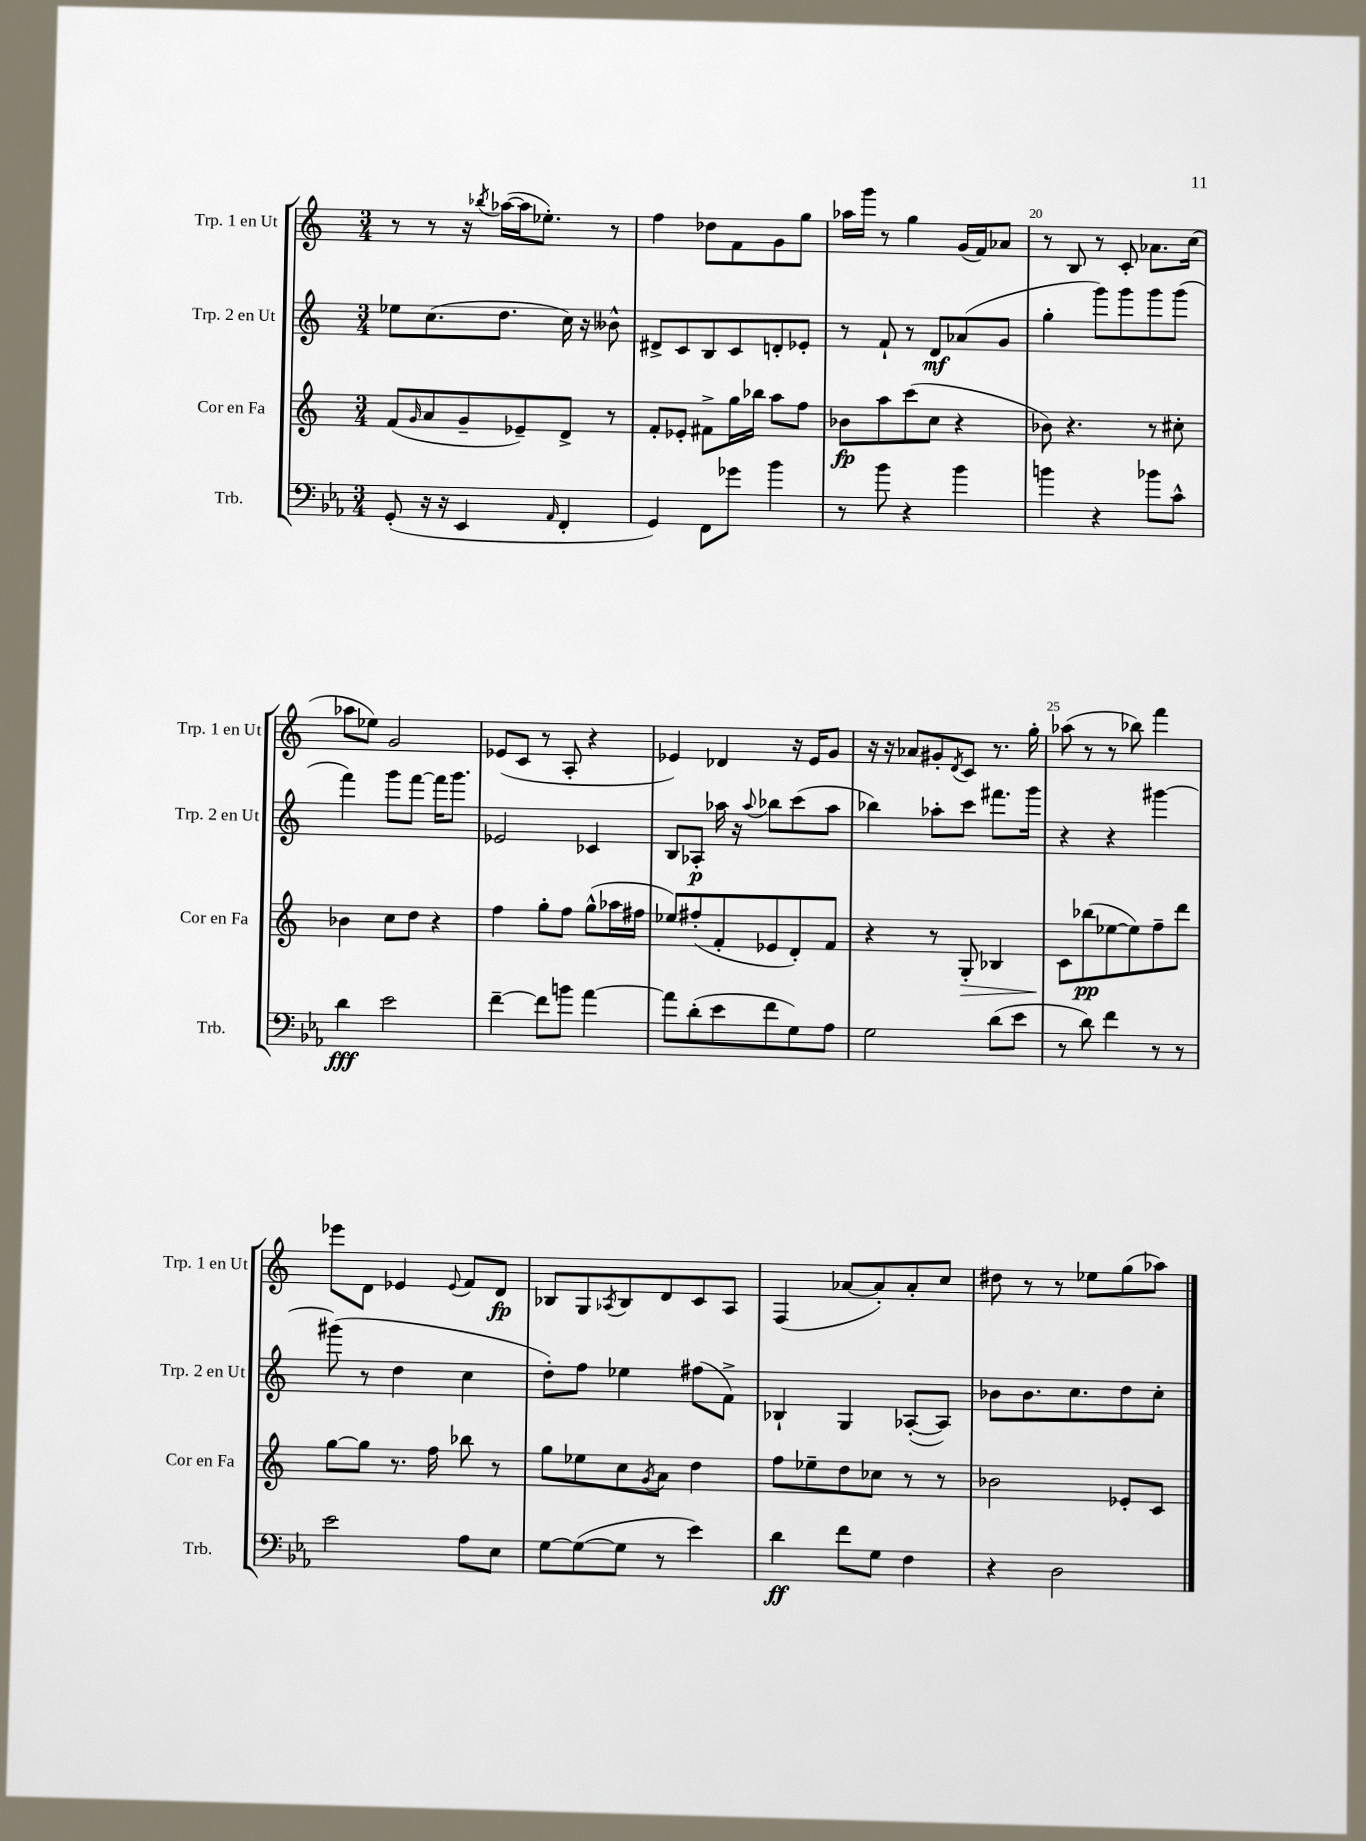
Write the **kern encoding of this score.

**kern	**dynam	**kern	**dynam	**kern	**dynam	**kern	**dynam
*part4	*part4	*part3	*part3	*part2	*part2	*part1	*part1
*staff4	*staff4	*staff3	*staff3	*staff2	*staff2	*staff1	*staff1
*I"Trb.	*	*I"Cor en Fa	*	*I"Trp. 2 en Ut	*	*I"Trp. 1 en Ut	*
*I'Trb.	*	*I'Cor en Fa	*	*I'Trp. 2 en Ut	*	*I'Trp. 1 en Ut	*
*clefF4	*	*clefG2	*	*clefG2	*	*clefG2	*
*k[b-e-a-]	*	*k[]	*	*k[]	*	*k[]	*
*M3/4	*	*M3/4	*	*M3/4	*	*M3/4	*
=17	=17	=17	=17	=17	=17	=17	=17
(8GG'/	.	(8f/L	.	8ee-X\L	.	8r	.
.	.	16qqg/	.	.	.	.	.
16r	.	8a/	.	(8.cc\	.	8r	.
16r	.	.	.	.	.	.	.
4EE-/	.	8g~/	.	.	.	16r	.
.	.	.	.	.	.	8qbb-X/	.
.	.	.	.	8.dd\J	.	([16aa-X\LL	.
.	.	8e-X~/)	.	.	.	16aa-\J]	.
.	.	.	.	.	.	8.ee-X'\J)	.
16qqAA-/	.	.	.	.	.	.	.
4FF'/	.	8d^/J	.	16cc\)	.	.	.
.	.	.	.	16r	.	.	.
.	.	8r	.	8b--X^^\	.	8r	.
=18	=18	=18	=18	=18	=18	=18	=18
4GG/)	.	8f'/L	.	8d#X^/L	.	4ff\	.
.	.	8e-X'/J	.	8c/	.	.	.
8FF\L	.	8f#X^\L	.	8B/	.	8dd-X\L	.
8g-X\J	.	16gg\L	.	8c/	.	8f\	.
.	.	16bb-X\JJ	.	.	.	.	.
4b-\	.	8aa\L	.	8dn'/	.	8g\	.
.	.	8ff\J	.	8e-X'/J	.	8gg\J	.
=19	=19	=19	=19	=19	=19	=19	=19
8r	.	8b-X\L	fp	8r	.	16aa-X\LL	.
.	.	.	.	.	.	16ggg\JJ	.
8b-\	.	8aa\	.	8f`/	.	8r	.
4r	.	(8ccc\	.	8r	.	4gg\	.
.	.	8cc\J	.	8d/L	mf	.	.
4b-\	.	4r	.	(8a-X/	.	(16g/LL	.
.	.	.	.	.	.	16f/J)	.
.	.	.	.	8g/J	.	8a-X/J	.
=20	=20	=20	=20	=20	=20	=20	=20
4bn\	.	8b-X\)	.	4gg'\	.	8r	.
.	.	4.r	.	.	.	8B/	.
4r	.	.	.	8ggg\L)	.	8r	.
.	.	.	.	8ggg\	.	8c'/	.
8b-X\L	.	8r	.	8ggg\	.	8.a-X\L	.
8c^^\J	.	8cc#X'\	.	(8ggg\J	.	.	.
.	.	.	.	.	.	(16cc\Jk	.
!!LO:LB:g=z
=21	=21	=21	=21	=21	=21	=21	=21
4d\	fff	4b-X\	.	4fff\)	.	8aa-X\L	.
.	.	.	.	.	.	8ee-X\J)	.
2e-\	.	8cc\L	.	8ggg\L	.	2g/	.
.	.	8dd\J	.	[8fff\J	.	.	.
.	.	4r	.	16fff\KL]	.	.	.
.	.	.	.	8.ggg\J	.	.	.
=22	=22	=22	=22	=22	=22	=22	=22
[4f~\	.	4ff\	.	2e-X/	.	(8e-X/L	.
.	.	.	.	.	.	8c/J	.
8f\L]	.	8gg'\L	.	.	.	8r	.
8bn\J	.	8ff\J	.	.	.	8A'/	.
[4a-\	.	(8gg^^\L	.	4c-X/	.	4r	.
.	.	16aa-X\L	.	.	.	.	.
.	.	16ff#X\JJ	.	.	.	.	.
=23	=23	=23	=23	=23	=23	=23	=23
8a-\L]	.	8ee-X/L)	.	8B/L	.	4e-X/)	.
(8d'\	.	(8ff#X'/	.	8A-X'/J	p	.	.
8e-\	.	8f'/	.	16aa-X\	.	4d-X/	.
.	.	.	.	16r	.	.	.
.	.	.	.	8qqaa-/	.	.	.
8f\	.	8e-X/	.	8bb-X\L	.	.	.
8G\)	.	8d'/)	.	(8ccc\	.	16r	.
.	.	.	.	.	.	16e-/KL	.
8A-\J	.	8f/J	.	8aa-\J	.	8g/J	.
=24	=24	=24	=24	=24	=24	=24	=24
2G\	.	4r	.	4bb-X\)	.	16r	.
.	.	.	.	.	.	16r	.
.	.	.	.	.	.	8a-X/L	.
.	.	8r	.	8aa-X'\L	.	8g#X'/	.
.	.	.	.	.	.	8qd/	.
!	!	!	!LO:HP:b	!	!	!	!
.	.	8G'/	>	8ccc\J	.	8c/J	.
(8d\L	.	4B-X/	.	8.fff#X\L	.	8.r	.
8e-\J	.	.	.	.	.	.	.
.	.	.	.	16ggg\Jk	.	16gg'\	.
=25	=25	=25	=25	=25	=25	=25	=25
8r	.	8c\L	.	4r	.	(8aa-X\	.
8d\)	.	(8bb-X\	] pp	.	.	8r	.
4f\	.	[8ee-X\	.	4r	.	8r	.
.	.	8ee-\])	.	.	.	8bb-X\)	.
8r	.	8ff~\	.	[4ggg#X\	.	4fff\	.
8r	.	8ddd\J	.	.	.	.	.
!!LO:LB:g=z
=26	=26	=26	=26	=26	=26	=26	=26
2e-\	.	[8gg\L	.	(8ggg#X\]	.	8eee-X\L	.
.	.	8gg\J]	.	8r	.	8d\J	.
.	.	8.r	.	4dd\	.	4e-X/	.
.	.	16ff\	.	.	.	.	.
.	.	.	.	.	.	8qqe-/	.
8A-\L	.	8bb-X\	.	4cc\	.	8f/L	.
8E-\J	.	8r	.	.	.	8d/J	fp
=27	=27	=27	=27	=27	=27	=27	=27
[8G\L	.	8gg\L	.	8dd'\L)	.	8B-X/L	.
(8G\_	.	8ee-X\	.	8ff\J	.	8G/	.
.	.	.	.	.	.	8qA-X/	.
8G\J]	.	8cc\	.	4ee-X\	.	8B-/	.
.	.	8qg/	.	.	.	.	.
8r	.	8a\J	.	.	.	8d/	.
4e-\)	.	4dd\	.	(8ff#X\L	.	8c/	.
.	.	.	.	8f^\J)	.	8A-/J	.
=28	=28	=28	=28	=28	=28	=28	=28
4d\	ff	8ff\L	.	4B-X`/	.	(4F/	.
.	.	8ee-X~\	.	.	.	.	.
8f\L	.	8dd\	.	4G/	.	[8a-X/L	.
8G\J	.	8cc-X\J	.	.	.	8a-'/])	.
4F\	.	8r	.	([8A-X'/L	.	8a-'/	.
.	.	8r	.	8A-/J])	.	8cc/J	.
=29	=29	=29	=29	=29	=29	=29	=29
4r	.	2b-X\	.	8b-X\L	.	8dd#X\	.
.	.	.	.	8.b-\	.	8r	.
2D\	.	.	.	.	.	8r	.
.	.	.	.	8.cc\	.	.	.
.	.	.	.	.	.	8ee-X\L	.
.	.	8e-X'/L	.	8dd\	.	(8gg\	.
.	.	8c/J	.	8cc'\J	.	8aa-X\J)	.
==	==	==	==	==	==	==	==
*-	*-	*-	*-	*-	*-	*-	*-
